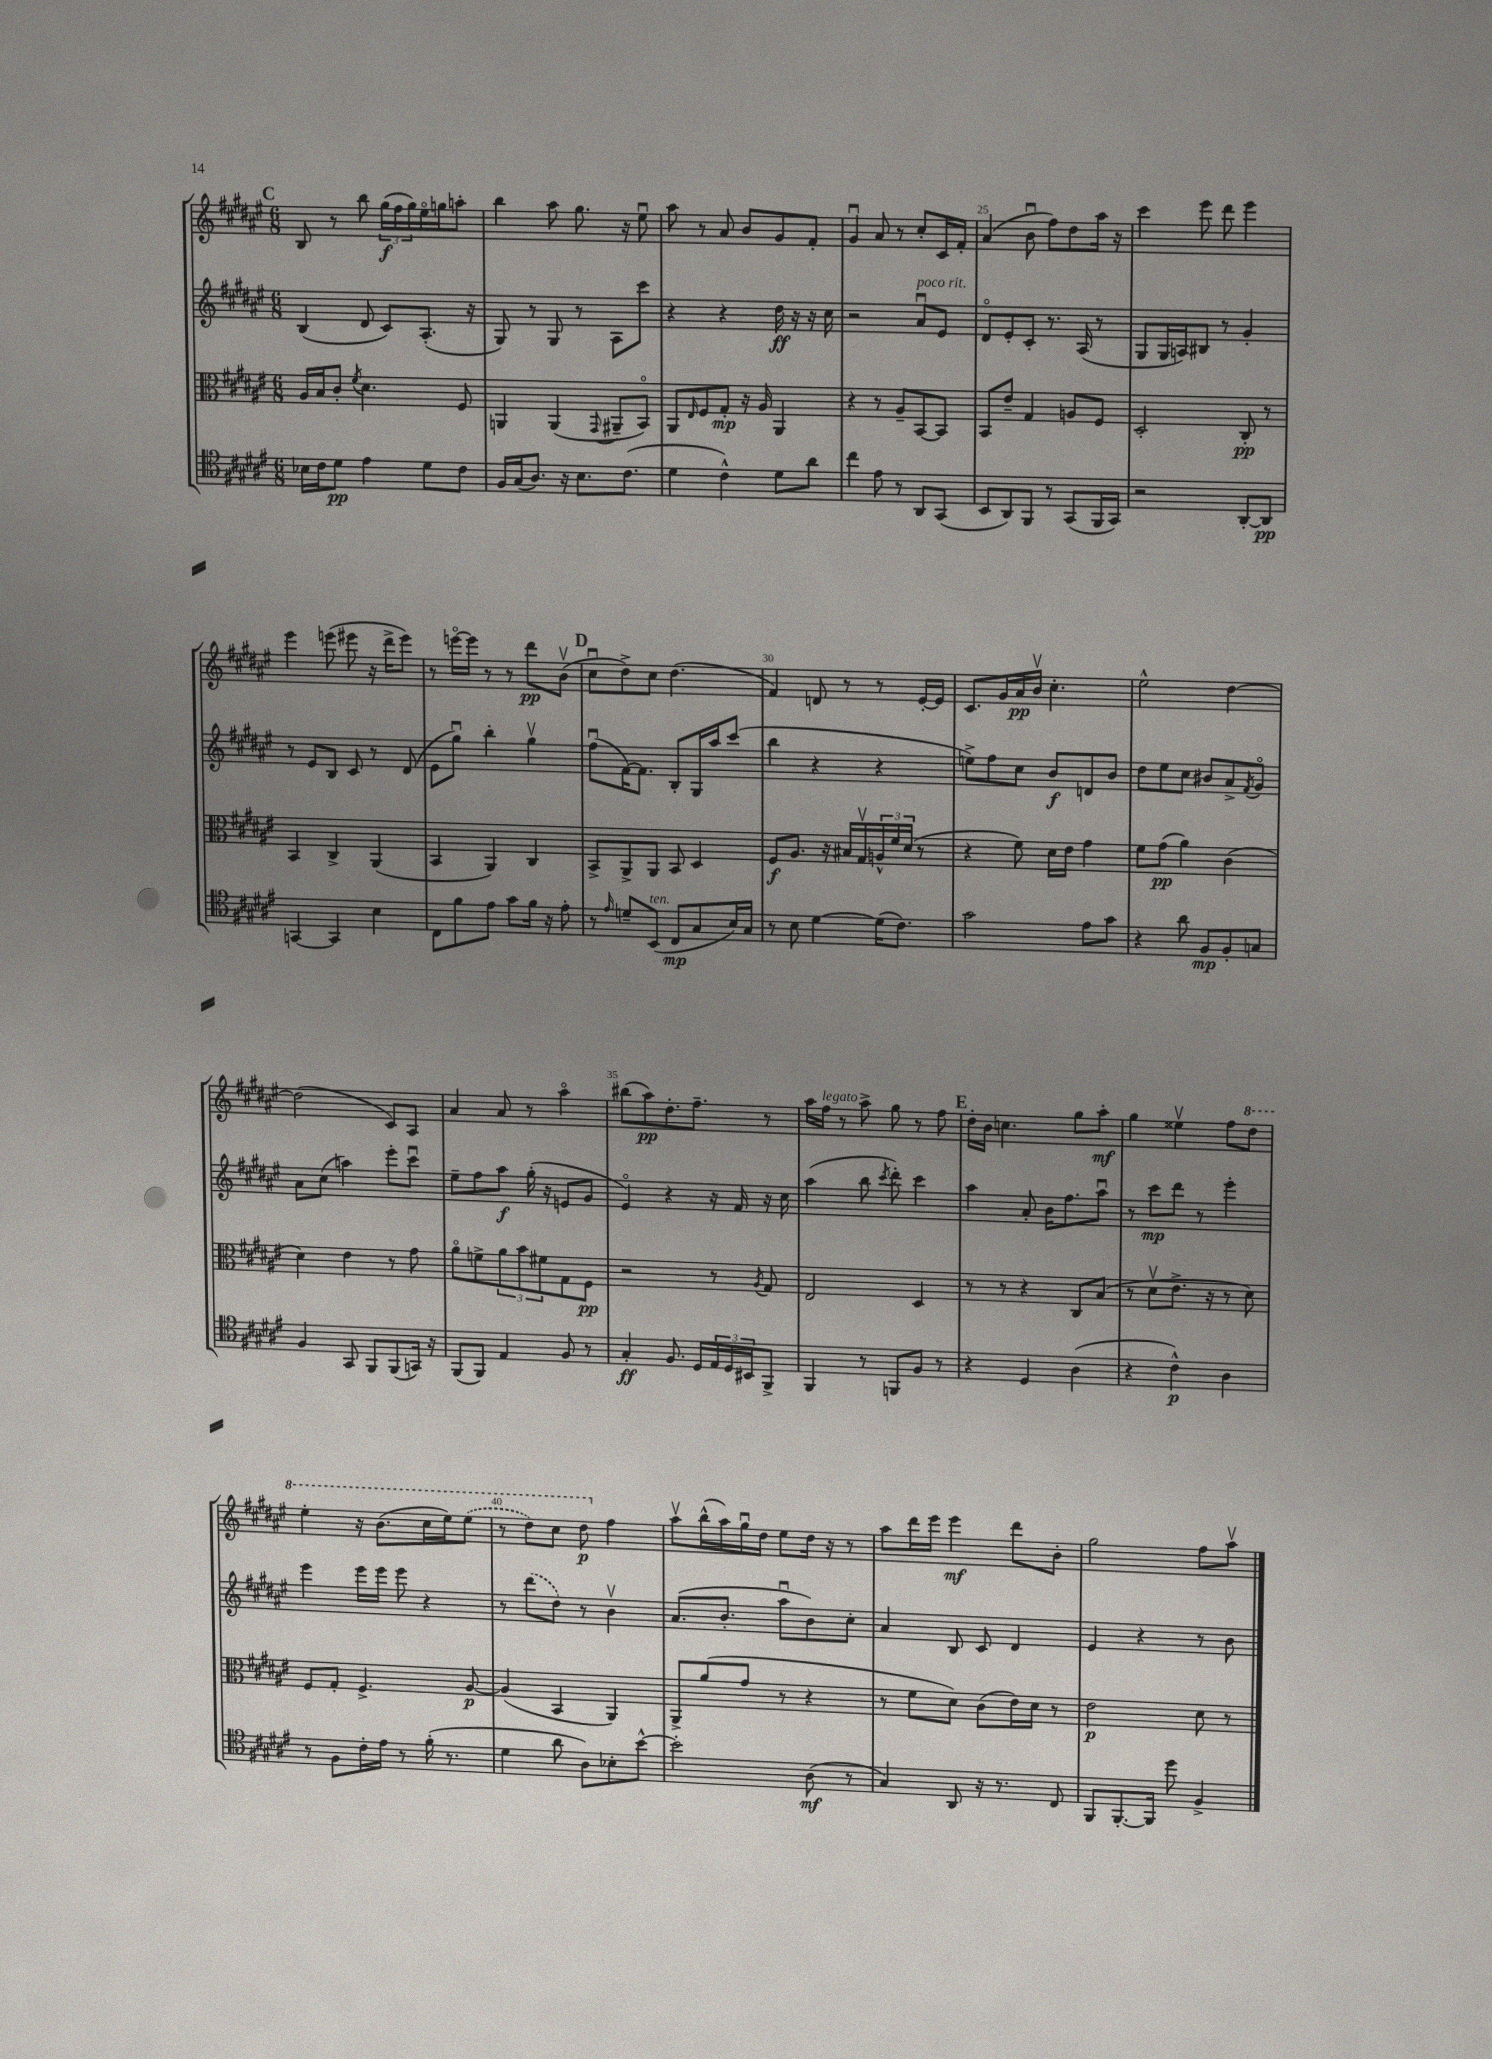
<<
\new StaffGroup <<
\new Staff = "s0" {
    \clef treble \key fis \major \numericTimeSignature \time 6/8
    \mark \markup { \bold "C" } b8 r8 b''8 \tuplet 3/2 { gis''16\f( fis''16 gis''16) } eis''16\flageolet g''16 a''8-. |
    b''4 ais''8 gis''8. r16 eis''8\downbow |
    ais''8 r8 ais'8 b'8 gis'8 fis'8-. |
    gis'4\downbow ais'8 r8 cis''8-. cis'16 fis'16-. |
    ais'4( b'8\downbow fis''8) dis''8 ais''16 r16 |
    cis'''4 eis'''8 dis'''8 eis'''4 |
    eis'''4 e'''8( eis'''8 r16 dis'''16-> eis'''8) |
    r8 e'''16~\flageolet e'''16 r8 r8 dis'''8\pp b'8\upbow( |
    \mark \markup { \bold "D" } cis''8\downbow dis''8->) cis''8 dis''4.( |
    fis'4) d'8 r8 r8 eis'16~-. eis'16 |
    cis'8. gis'16 ais'16\pp b'16\upbow cis''4.-. |
    eis''2-^ dis''4~ |
    dis''2( cis'8) ais8 |
    ais'4 ais'8 r8 ais''4\flageolet |
    bis''8( ais''8\pp) dis''8.-. fis''8.-- r8 |
    ais''16 fis''16^\markup { \italic "legato" } r8 ais''8-> gis''8 r8 fis''8 |
    \mark \markup { \bold "E" } dis''16-. b'16 c''4. gis''8 ais''8-.\mf |
    gis''4 eisis''4\upbow fis''8 \ottava #1 dis'''8 |
    eis'''4-. r16 b''8.( cis'''16 eis'''16) \once \slurDashed eis'''8( |
    r8 dis'''8) cis'''8 dis'''8\p \ottava #0 fis''4 |
    ais''8\upbow b''16-^( ais''16) gis''16\downbow dis''16 eis''8 dis''16 r16 r8 |
    ais''8 dis'''16 eis'''16 eis'''4\mf dis'''8 b'8-. |
    gis''2 fis''8 ais''8\upbow \bar "|." |
}
\new Staff = "s1" {
    \clef treble \key fis \major \numericTimeSignature \time 6/8
    \mark \markup { \bold "C" } b4( dis'8 cis'8) ais8.-.( r16 |
    gis8) r8 gis8 r8 ais8 cis'''8 |
    r4 r4 dis''16\ff r16 r16 cis''16 |
    r2 ais'8\downbow^\markup { \italic "poco rit." } eis'8 |
    dis'8\flageolet eis'8-. cis'8-. r8. ais16( r8 |
    gis8 gis16 a16) bis8 r8 gis'4-. |
    r8 eis'8 b8 cis'8 r8 dis'8( |
    eis'8 gis''8\downbow) b''4-. gis''4\upbow |
    \mark \markup { \bold "D" } fis''8\downbow( fis'16~) fis'8. b8-. gis16 ais''16 cis'''8( |
    b''4 r4 r4 |
    e''8->) fis''8 cis''8 b'8\f d'8 b'8 |
    dis''8 eis''8 cis''8 bis'8 ais'8-> \acciaccatura { fis'8 } gis'8\flageolet |
    ais'8 cis''8( a''4) eis'''8-. cis'''8\downbow |
    eis''8-- fis''8 ais''8\f gis''16-.( r16 e'8 gis'8 |
    eis'4\flageolet) r4 r16 fis'16 r16 cis''16 |
    ais''4( b''8 \acciaccatura { cis'''8 } dis'''8-.) cis'''4 |
    \mark \markup { \bold "E" } ais''4 ais'8-. b'16 fis''8. ais''8\downbow |
    r8 cis'''8\mp dis'''8 r8 eis'''4-. |
    eis'''4 eis'''16 eis'''16 eis'''8 r4 |
    r8 \once \slurDashed dis'''8( dis''8) r8 b'4\upbow |
    ais'8.( b'8.-. ais''8\downbow b'8) cis''8-. |
    ais'4 b8 cis'8 dis'4 |
    eis'4 r4 r8 b'8 \bar "|." |
}
\new Staff = "s2" {
    \clef alto \key fis \major \numericTimeSignature \time 6/8
    \mark \markup { \bold "C" } ais16 b16 cis'8-. \acciaccatura { fis'8 } dis'4. fis8 |
    a,4 a,4( \appoggiatura { gis,8 } ais,8-- b,8\flageolet) |
    ais,8 \grace { eis16 } fis8 gis8-.\mp r16 ais16 ais,4 |
    r4 r8 ais8-- b,8~ b,8 |
    b,8 eis'8-- gis4 a8 fis8 |
    dis2-. cis8-.\pp r8 |
    b,4 cis4-> ais,4( |
    b,4 ais,4) cis4 |
    \mark \markup { \bold "D" } b,8-> ais,8-> ais,8 b,8 dis4 |
    fis8\f ais8. r16 bis16 gis16\upbow \tuplet 3/2 { a16-^ fis'16 dis'16( } r8 |
    r4 fis'8) dis'16 eis'16 gis'4 |
    fis'8 gis'8\pp( ais'4) cis'4( |
    dis'4) eis'4 r8 gis'8 |
    ais'8\flageolet f'8-> \tuplet 3/2 { ais'8 b'8 fis'8 } gis8 fis8\pp |
    r2 r8 \acciaccatura { ais8 } gis8 |
    eis2 dis4 |
    \mark \markup { \bold "E" } r8 r8 r4 cis8 b8( |
    r8 dis'8\upbow eis'8.-> r16 r8 dis'8) |
    fis8 gis8-. fis4.-> ais8~\p |
    ais4( b,4 ais,4) |
    ais,8-> ais'8( gis'8 r8 r4 |
    r8 fis'8 dis'8) cis'8( eis'16) dis'16 r8 |
    eis'2\p dis'8 r8 \bar "|." |
}
\new Staff = "s3" {
    \clef tenor \key fis \major \numericTimeSignature \time 6/8
    \mark \markup { \bold "C" } bes16 cis'16 dis'8\pp eis'4 dis'8 cis'8 |
    fis16 gis16( ais8.) r16 b8. cis'8.( |
    dis'4 cis'4-^) dis'8 ais'8 |
    cis''4 eis'8 r8 ais,8 gis,8( |
    b,8 ais,8) fis,8 r8 gis,8( fis,16 gis,16) |
    r2 ais,8~-. ais,8\pp |
    g,4~ g,4 b4 |
    cis8 fis'8 eis'8 gis'8 fis'16 r16 eis'8-. |
    \mark \markup { \bold "D" } r8 \grace { eis'16 } d'8-- b,8^\markup { \italic "ten." }( cis8\mp gis8 b16) gis16 |
    r8 b8 dis'4~ dis'16( cis'8.) |
    gis'2 eis'8 gis'8 |
    r4 ais'8 fis8\mp fis8-. g8 |
    fis4 gis,8 fis,8 fis,8( g,16) r16 |
    fis,8( fis,8) eis4 fis8 r8 |
    gis4-.\ff fis8. dis16 \tuplet 3/2 { eis16 dis16 bis,16 } fis,8-> |
    fis,4 r8 f,8 fis8 r8 |
    \mark \markup { \bold "E" } r4 dis4 ais4( |
    r4 cis'4-^\p) ais4 |
    r8 fis8 cis'16-. eis'16 r8 fis'16-.( r8. |
    dis'4 ais'8 ais8) bes8-. b'8~-^ |
    b'2-. ais8\mf( r8 |
    gis4) ais,8 r16 r8. cis8 |
    fis,8 fis,8.~-. fis,16 dis''8 fis4-> \bar "|." |
}
>>
>>
\layout { \context { \Score currentBarNumber = #21 \override BarNumber.break-visibility = ##(#f #t #t) barNumberVisibility = #(every-nth-bar-number-visible 5) } }
